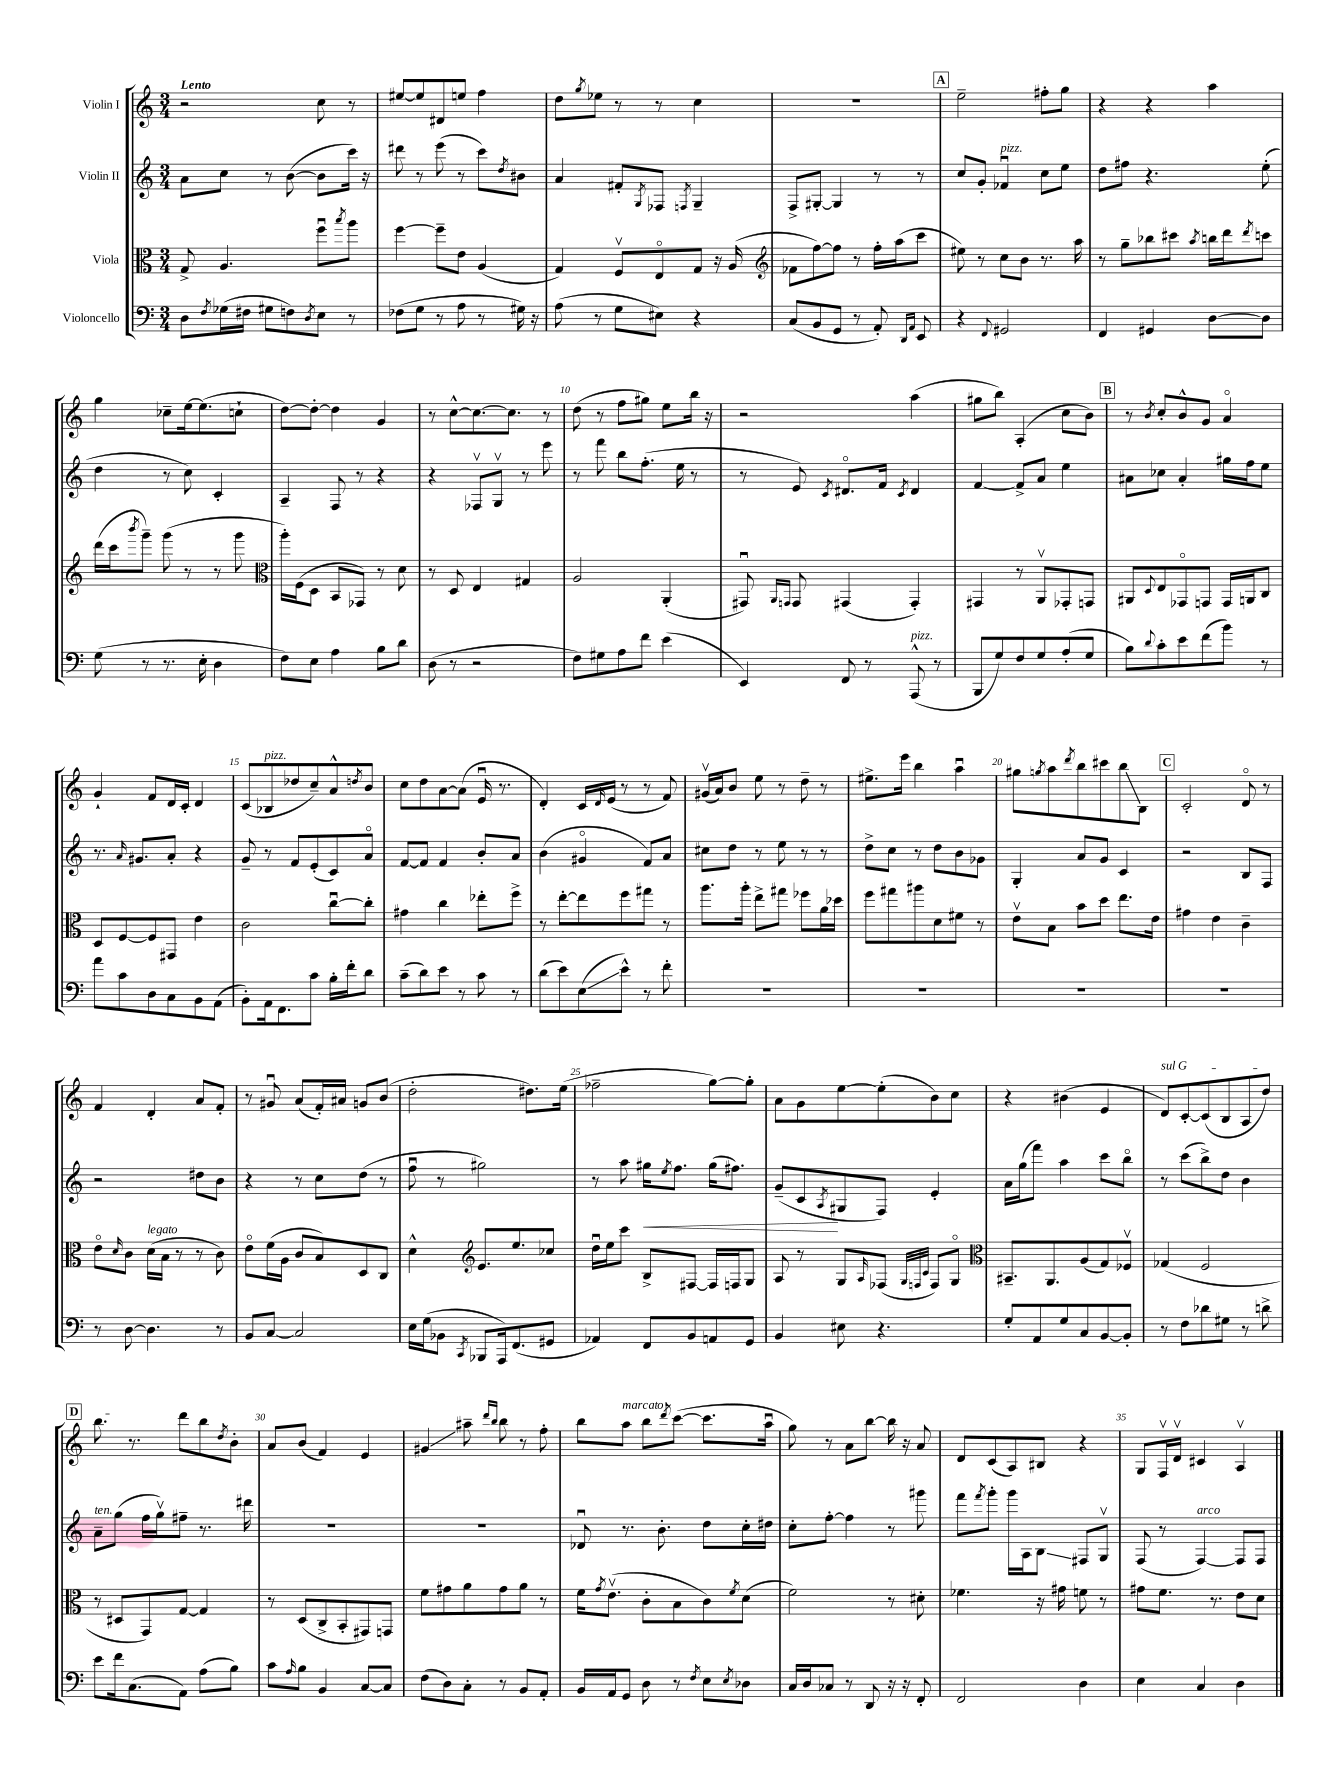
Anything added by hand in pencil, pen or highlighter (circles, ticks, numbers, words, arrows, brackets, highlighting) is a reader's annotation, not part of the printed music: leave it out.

**kern	**kern	**kern	**kern
*staff4	*staff3	*staff2	*staff1
*clefF4	*clefC3	*clefG2	*clefG2
*k[]	*k[]	*k[]	*k[]
*M3/4	*M3/4	*M3/4	*M3/4
8D\L	8G^/	8a\L	2r
8qF/	.	.	.
(16G-\L	4.A/	8cc\J	.
16F#\JJ	.	.	.
8G#\L	.	8r	.
8F\)	.	([8b\	.
8qD/	.	.	.
8E\J	8ffu\L	8b\]L	8cc\
.	8qbb/	.	.
8r	8aa\J	16ccc\Jk)	8r
.	.	16r	.
=	=	=	=
(8F-\L	[4ff\	8ddd#\	[8ee#/L
8G\J	.	8r	8ee#/]
8r	8ff~\]L	(8eee\	8d#/
8A\	8e\J	8r	8ee/J
8r	(4A/	8ccc\L)	4ff\
.	.	8qdd/	.
16G#\)	.	8b#\J	.
16r	.	.	.
=	=	=	=
(8A\	4G/)	4a/	8dd\L
.	.	.	8qgg/
8r	.	.	8ee-\J
8G\L	8Fv/L	8f#'/L	8r
.	.	8qG/	.
8E#\J)	8Eo/	8F-/J	8r
.	.	8qF/	.
4r	8G/J	4G~/	4cc\
.	16r	.	.
.	(16A/	.	.
=	=	=	=
*	*clefG2	*	*
(8C/L	8f-\L	8F^/L	2.r
8BB/	[8ff\)	[8G#'/J	.
8GG/J	8ff\]J	4G#/]	.
8r	8r	.	.
8AA'/)	16ff'\LL	8r	.
.	(16aa\J	.	.
16qqDD/LL	.	.	.
16qqAA/JJ	.	.	.
8EE/	8ccc\J	8r	.
=	=	=	=
4r	8ee#\)	8cc/L	2ee~\
.	8r	8g'/J	.
8qqFF/	.	.	.
2GG#/	8cc\L	4f-u/	.
.	8b\J	.	.
.	8.r	8cc\L	8ff#'\L
.	.	8ee\J	8gg\J
.	16aa\	.	.
=	=	=	=
4FF/	8r	8dd\L	4r
.	8gg~\L	8ff#\J	.
4GG#/	8bb-\	4.r	4r
.	8ccc#\J	.	.
.	8qaa/	.	.
[8D\L	16bb\LL	.	4aa\
.	16ddd\J	.	.
.	8qddd/	.	.
8D\]J	8ccc\J	(8ee'\	.
=	=	=	=
(8G\	(16ddd\LL	4dd\	4gg\
.	16ccc\J	.	.
.	8qbbb/	.	.
8r	8ggg~\J)	.	.
8.r	(8ggg\	8r	8cc-~\L
.	8r	8cc\)	[16ee\k
16E'\	.	.	(8.ee\]
4D\	8r	4c'/	.
.	8ggg\	.	8cc`\J
=	=	=	=
*	*clefC3	*	*
8F\L)	16aa'\LL)	4A~/	[8dd\L)
.	(16F\J	.	.
8E\J	8D\J	.	8dd'\_J
4A\	8BB/L	8F/	4dd\]
.	8GG-/J)	8r	.
8B\L	8r	4r	4g/
8d\J	8d\	.	.
=	=	=	=
(8D\	8r	4r	8r
8r	8D/	.	[8cc^^\L
2r	4E/	8F-v/L	8.cc\_
.	.	8Gv/J	.
.	.	.	8.cc\]J
.	4G#/	8r	.
.	.	8eee\	8r
=	=	=	=
8F\L)	2A/	8r	(8dd\
8G#\	.	8fff\	8r
8A\	.	8bb\L	8ff\L
8f\J	.	(8.ff'\J	8gg#\J)
(4e\	(4AA'/	.	8ee\L
.	.	16ee\	.
.	.	8r	16bb\Jk
.	.	.	16r
=	=	=	=
4EE/)	8GG#u/)	8r	2r
.	16qqAA/LL	.	.
.	16qqGG/JJ	.	.
.	8GG/	8e/)	.
.	.	8qc/	.
8FF/	(4GG#/	8.d#o/L	.
8r	.	.	.
.	.	16f/Jk	.
.	.	8qc/	.
(8AAA^^/	4GG#'/)	4d#/	(4aa\
8r	.	.	.
=	=	=	=
8BBB/L	4GG#/	[4f/	8gg#\L
8G/)	.	.	8bb\J)
8F/	8r	8f^/]L	(4A'/
8G/	8AAv/L	8a/J	.
(8A'/	8GG-'/	4ee\	8cc\L
8G/J	8GG/J	.	8b\J)
=	=	=	=
8B\L)	8AA#/L	8a#\L	8r
8qqd/	8qqD/	.	8qb/
8c'\	8E/	8cc-\J	8cc'/L
8e\	8GG-o/	4a#'/	8b^^/
(8f\	8GG/J	.	8g/J
8b\J)	16GG/LL	16gg#\LL	4ao/
.	16AA/J	16ff\J	.
8r	8C/J	8ee\J	.
=	=	=	=
8a\L	8D/L	8.r	4g`/
8c\	[8F/	.	.
.	.	16qqa/	.
.	.	8.g#/L	.
8D\	8F/]	.	8f/L
8C\	8GG#/J	8a'/J	16d/L
.	.	.	16c'/JJ
8BB\	4e\	4r	4d/
(8AA\J	.	.	.
=	=	=	=
8BB'\L)	2c\	8g~/	(8c/L
16AA\k	.	8r	8B-/
8.FF\	.	.	.
.	.	8f/L	8dd-/
8c\J	.	(8e'/	8cc~/)
16B'\LL	[8ccu\L	8c/)	8a^^/
16f'\J	.	.	.
.	.	.	8qdd/
8d\J	8cc'\]J	8ao/J	8b/J
=	=	=	=
(8c~\L	4g#\	[8f/L	8cc\L
8d\)	.	8f/]J	8dd\
8e\J	4cc\	4f/	[8a\
8r	.	.	(8a\]J
8c\	8ee-'\L	8b'/L	16eu/
.	.	.	8.r
8r	8ff^\J	8a/J	.
=	=	=	=
(8d\L	8r	(4b\	4d'/)
8e\)	[8ee'\L	.	.
(8E\	8ee\]	4g#o/	16c/LL
.	.	.	16qqd/
.	.	.	(16e/JJ
8e^^\J)	8ff\	.	8r
8r	8gg#\J	8f/L)	8r
8f'\	8r	8a/J	8f/)
=	=	=	=
2.r	8.aa\L	8cc#\L	(16g#v/LL
.	.	.	16a/J)
.	.	8dd\J	8b/J
.	16aa'\Jk	.	.
.	8ee^\L	8r	8ee\
.	8gg#\J	8ee\	8r
.	8ff-\L	8r	8dd~\
.	16a\L	8r	8r
.	16dd-\JJ	.	.
=	=	=	=
2.r	8ff\L	8dd^\L	8.ee#^\L
.	8gg#\	8cc\J	.
.	.	.	16eee\Jk
.	8aa#\	8r	4bb\
.	8d\	8dd\L	.
.	8f#\J	8b\	4aau\
.	8r	8g-\J	.
=	=	=	=
2.r	8ev\L	4G'/	8gg#\L
.	.	.	8qgg/
.	8B\J	.	8aa\
.	.	.	8qddd/
.	8b\L	8a/L	8bb\
.	8dd\J	8g/J	8ccc#\
.	8.ee\L	4c/	8bb\
.	.	.	8B\J
.	16e\Jk	.	.
=	=	=	=
2.r	4g#\	2r	2c'/
.	4e\	.	.
.	4c~\	8B/L	8do/
.	.	8F/J	8r
=	=	=	=
8r	8eo\L	2r	4f/
.	16qqd/	.	.
[8D\	8c\J	.	.
4.D\]	(16d\LL	.	4d'/
.	16B\JJ	.	.
.	8r	.	.
.	8r	8dd#\L	8a/L
8r	8c\)	8b\J	8f'/J
=	=	=	=
8BB/L	8eo\L	4r	8r
[8C/J	(16f\L	.	8g#u/
.	16A\JJ	.	.
2C/]	8c/L	8r	(8a/L
.	8B/)	8cc\L	16f'/L)
.	.	.	16a#/JJ
.	8D/	(8dd\J	8g/L
.	8C/J	8r	(8b/J
=	=	=	=
16E\LL	4d^^\	8ffu\	2dd'\
(16G\J	.	.	.
8BB-\J	.	8r	.
*	*clefG2	*	*
8qCC/	.	.	.
8BBB-/L	8.e/L	2gg#\)	.
16AAA/k)	.	.	.
(8.FF/	8.ee/	.	.
.	.	.	8.dd#\L)
8GG#/J	8cc-/J	.	.
.	.	.	(16ee\Jk
=	=	=	=
4AA-/)	16ddu\LL	8r	2ff-~\
.	16ee\J	.	.
.	8ccc\J	8aa\	.
8FF/L	8B^/L	16gg#\LK	.
.	.	8qee/	.
.	.	8.ff\J	.
8BB/	[8F#/J	.	.
8AA/	16F#/]LL	(16gg#\LK	[8gg\L)
.	16F/J	8.ff#\J)	.
8GG/J	8G/J	.	8gg'\]J
=	=	=	=
4BB/	8A/	(8g~/L	8a\L
.	8r	8c/	8g\
.	.	8qA/	.
8E#\	8G/L	8G#/	[8ee\
.	16qqA/	.	.
4.r	(8F-/J	8F/J)	(8ee'\]
.	32qqG/LLL	.	.
.	32qqF/	.	.
.	32qqc/JJJ	.	.
.	8F/L)	4e'/	8b\)
.	8Go/J	.	8cc\J
=	=	=	=
*	*clefC3	*	*
8G'/L	8.BB#~/L	16a\LL	4r
.	.	(16gg\J	.
8AA/	.	8fff\J)	.
.	8.AA/	.	.
8G/	.	4aa\	(4b#\
8C/	(8A/	.	.
[8BB/	8G/)	8ccc\L	4e/
8BB'/]J	8F-v/J	8bbo\J	.
=	=	=	=
8r	(4G-/	8r	8d/L)
8F\L	.	(8ccc\L	[8c'/
8d-\	2F/	8bb^\)	(8c/]
8G#\J	.	8dd\J	8B/
8r	.	4b\	8A/
8d^\	.	.	8dd/J)
=	=	=	=
8e\L	8r	8a~\L	8.bb\
16f\k	8D#/L	(8gg\J	.
(8.C\	.	.	8.r
.	8GG/)	16ff\LL	.
.	.	16ggv\J)	.
8AA\J)	[8G/J	8ff#~\J	8ddd\L
(8A\L	4G/]	8.r	8bb\
.	.	.	8qdd/
8B\J)	.	.	8b'\J
.	.	16ddd#\	.
=	=	=	=
8c\L	8r	2.r	8a/L
16qqA/	.	.	.
8B\J	(8D/L	.	(8b/J
4BB/	8C^/	.	4f/)
.	8BB'/	.	.
[8C/L	8GG#/)	.	4e/
8C/]J	8GG/J	.	.
=	=	=	=
(8F\L	8f\L	2.r	4g#/
8D\)	8g#\	.	.
8C'\J	8a\	.	8aa#~\
.	.	.	16qqddd/LL
.	.	.	16qqbb/JJ
8r	8g#\	.	8bb\
8BB/L	8a\J	.	8r
8AA'/J	8r	.	8ff'\
=	=	=	=
16BB/LL	16f\LK	8d-u/	8bb\L
.	8qg/	.	.
16AA/J	(8.ev\J	.	.
8GG/J	.	8.r	8aa\J
8D\	8c'\L	.	8bb\L
.	.	8.b'\	.
.	.	.	8qddd/
8r	8B\	.	([8ccc\J
8qF/	.	.	.
8E\L	8c\)	8dd\L	8.ccc\]L
8qE/	8qf/	.	.
8D-\J	(8d\J	16cc'\L	.
.	.	16dd#\JJ	16aau\Jk
=	=	=	=
16C/LL	2f\)	8cc'\L	8gg\)
16D/J	.	.	.
8C-/J	.	[8ff'\J	8r
8r	.	4ff\]	8a\L
8DD/	.	.	[8bb\J
16r	8r	8r	16bb\]
16r	.	.	16r
8FF'/	8d#'\	8ggg#\	8a/
=	=	=	=
2FF/	4.f-\	8fff\L	8d/L
.	.	8qfff/	.
.	.	8ggg'\J	(8c/
.	.	16ggg\LL	8A/)
.	.	16A\J	.
.	16r	8B\J	8B#/J
.	16g#\	.	.
4D\	8f\	8F#/L	4r
.	8r	8Gv/J	.
=	=	=	=
4E\	8g#\L	(8F/	8G/L
.	8.f\J	8r	16Fv/L
.	.	.	16dv/JJ
4C/	.	[4F/)	4c#/
.	8.r	.	.
4D\	8e\L	8F/]L	4Av/
.	8d\J	8F/J	.
==	==	==	==
*-	*-	*-	*-
